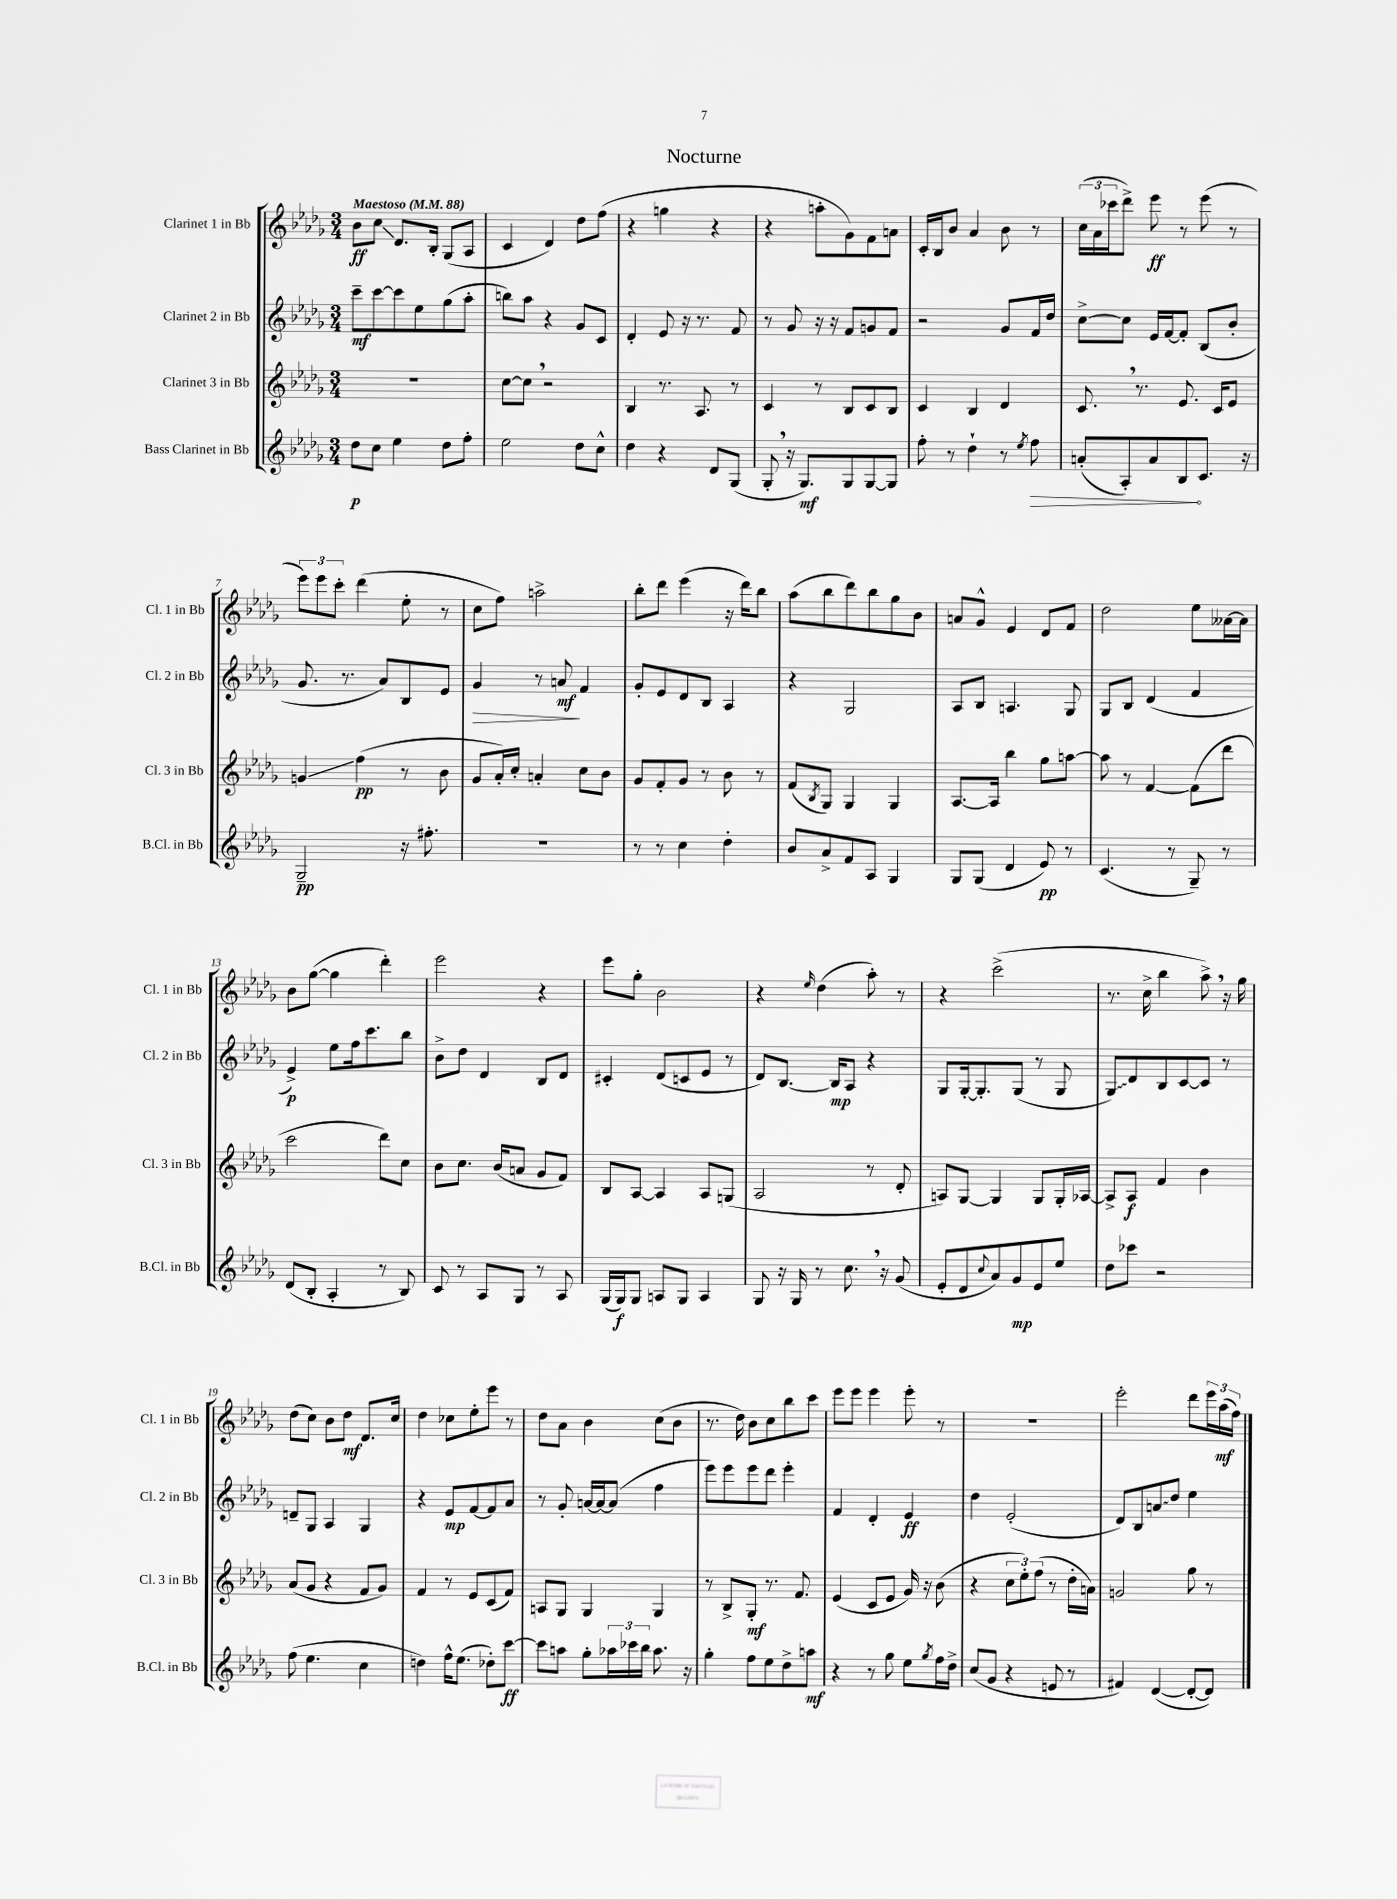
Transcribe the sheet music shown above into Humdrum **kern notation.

**kern	**kern	**kern	**kern
*staff4	*staff3	*staff2	*staff1
*clefG2	*clefG2	*clefG2	*clefG2
*k[b-e-a-d-g-]	*k[b-e-a-d-g-]	*k[b-e-a-d-g-]	*k[b-e-a-d-g-]
*M3/4	*M3/4	*M3/4	*M3/4
*MM88	*MM88	*MM88	*MM88
8dd-	2.r	8ccc~	8b-
8cc	.	[8ccc	8cc
4ee-	.	8ccc]	8.d-
.	.	8ee-	.
.	.	.	16B-'
8dd-	.	(8gg-	(8G-
8ff'	.	8aa-'	8A-
=	=	=	=
2ee-	[8cc	8bb)	4c
.	8cc]	8aa-	.
.	2r	4r	4d-)
8dd-	.	8g-	8dd-
8cc^^	.	8c	(8ff
=	=	=	=
4dd-	4B-	4d-'	4r
4r	8.r	8e-	4gg
.	.	16r	.
.	8.A-	8.r	.
8d-	.	.	4r
(8G-	8r	8f	.
=	=	=	=
8G-'	4c	8r	4r
16r	.	8g-	.
8.G-)	.	.	.
.	8r	16r	8aa'
.	.	16r	.
8G-	8B-	8f	8g-)
[8G-	8c	8g	8f
8G-]	8B-	8f	8a
=	=	=	=
8ff'	4c	2r	16c'
.	.	.	16B-
8r	.	.	8b-
4dd-`	4B-	.	4a-
8r	4d-	8g-	8b-
8qee-	.	.	.
8ff	.	16f	8r
.	.	16dd-	.
=	=	=	=
(8a'	8.c	[8cc^	(24cc
.	.	.	24a-
.	.	.	24ccc-
8A-')	.	8cc]	8ddd-^)
.	8.r	.	.
8a	.	16e-	8eee-
.	.	[16f	.
8B-	8.e-	8f']	8r
8.c	.	(8B-	(8eee-
.	16c	.	.
.	8e-	8b-'	8r
16r	.	.	.
=	=	=	=
2G-~	4g	8.g-	12eee-)
.	.	.	12eee-
.	.	.	12ccc'
.	.	8.r	.
.	(4ff	.	(4ddd-
.	.	8a-)	.
16r	8r	8B-	8ee-'
8.ff#'	.	.	.
.	8b-	8e-	8r
=	=	=	=
2.r	8g-	4g-	8cc
.	16a-')	.	8ff)
.	16cc'	.	.
.	4a'	8r	2aa^
.	.	8a	.
.	8cc	4f	.
.	8b-	.	.
=	=	=	=
8r	8g-	8g-'	8bb-'
8r	8f'	8e-	8ddd-
4cc	8g-	8d-	(4eee-
.	8r	8B-	.
4dd-'	8b-	4A-	16r
.	.	.	16ddd-)
.	8r	.	8bb-
=	=	=	=
8b-	(8f	4r	(8aa-
.	8qB-	.	.
8a-^	8G-)	.	8bb-
8f	4G-	2G-	8ddd-)
8A-	.	.	8bb-
4G-	4G-	.	8gg-
.	.	.	8b-
=	=	=	=
8G-	[8.A-	8A-	8a
(8G-	.	8B-	8g-^^
.	16A-]	.	.
4d-	4bb-	4.A	4e-
8e-)	8gg-	.	8d-
8r	[8aa	8G-	8f
=	=	=	=
(4.c	8aa]	8G-	2dd-
.	8r	8B-	.
.	[4f	(4d-	.
8r	.	.	.
8G-~)	(8f]	4f	8ee-
8r	8ddd-	.	[16a--
.	.	.	16a--]
=	=	=	=
(8d-	2ccc	4e-^)	8b-
8B-'	.	.	([8gg-
4A-'	.	8ee-	4gg-]
.	.	16ff	.
.	.	8.ccc	.
8r	8ddd-)	.	4ddd-')
8B-)	8cc	8bb-	.
=	=	=	=
8c	8b-	8b-^	2eee-
8r	8.cc	8dd-	.
8A-	.	4d-	.
.	(16b-	.	.
8G-	8a	.	.
8r	8g-	8B-	4r
8A-	8f)	8d-	.
=	=	=	=
(16G-	8B-	4c#'	8eee-
16G-)	.	.	.
8G-	[8A-	.	8gg-'
8A	4A-]	(8d-	2b-
8G-	.	8c	.
4A	8A-	8e-	.
.	(8G	8r	.
=	=	=	=
8G-	2A-	8d-)	4r
16r	.	[8.B-	.
16G-	.	.	.
.	.	.	16qqee-
8r	.	.	(4dd-
.	.	16B-]	.
8.cc	.	8A-	.
.	8r	4r	8aa-')
16r	.	.	.
(8g-	8d-'	.	8r
=	=	=	=
8e-'	8A)	8G-	4r
8d-	[8G-	[16G-'	.
.	.	8.G-']	.
8qqcc	.	.	.
8a-)	4G-]	.	(2ccc^
8g-	.	(8G-	.
8e-	8G-	8r	.
8ee-	16G-'	8G-	.
.	[16A-	.	.
=	=	=	=
8dd-	8A-^]	8G-)	8.r
8ccc-	8A-	8d-	.
.	.	.	16cc^
2r	4f	8B-	4bb-
.	.	[8c	.
.	4b-	8c]	8aa-^)
.	.	8r	16r
.	.	.	16gg-
=	=	=	=
(8ff	(8a-	8d~	(8dd-
4.ee-	8g-	8G-	8cc)
.	4r	4A-	8b-
.	.	.	8dd-
4cc	8f	4G-	8.d-
.	8g-)	.	.
.	.	.	16cc
=	=	=	=
4dd)	4f	4r	4dd-
16ff^^	8r	8e-	8cc-
(8.ee-	.	.	.
.	8e-	[8f	8ee-'
8dd-')	(8c	8f]	8eee-
[8ccc	8f)	8a-	8r
=	=	=	=
8ccc]	8A	8r	8dd-
8aa	8G-	8g-'	8a-
8gg-'	4G-	[16a	4b-
.	.	16a_	.
24aa-	.	(8a]	.
24ccc-	.	.	.
24bb-	.	.	.
8.aa-	4G-	4ff	(8cc
.	.	.	8b-
16r	.	.	.
=	=	=	=
4gg-'	8r	8eee-)	8.r
.	8B-^	8eee-	.
.	.	.	16dd-)
8ff	8G-'	8eee-	8b-
8ee-	8.r	8ddd-	8cc
8dd-^	.	4eee-'	8bb-
.	8.f	.	.
8aa	.	.	8ccc
=	=	=	=
4r	(4e-	4f	8eee-
.	.	.	8eee-
8r	8c	4d-'	4eee-
8gg-	8e-	.	.
8ee-	16g-)	4e-	8eee-'
.	16r	.	.
8qgg-	.	.	.
16ff	(8b-	.	8r
16dd-^	.	.	.
=	=	=	=
(8cc	4r	4dd-	2.r
8g-	.	.	.
4r	12cc	(2e-'	.
.	12ee-')	.	.
.	(12ff	.	.
8e	8r	.	.
8r	16dd-'	.	.
.	16a)	.	.
=	=	=	=
4f#)	2g	8d-)	2eee-'
.	.	8B-	.
([4d-	.	8a	.
.	.	8dd-	.
8d-'_	8gg-	4ee-	8ddd-
8d-])	8r	.	24eee-
.	.	.	(24aa-
.	.	.	24ff)
==	==	==	==
*-	*-	*-	*-
